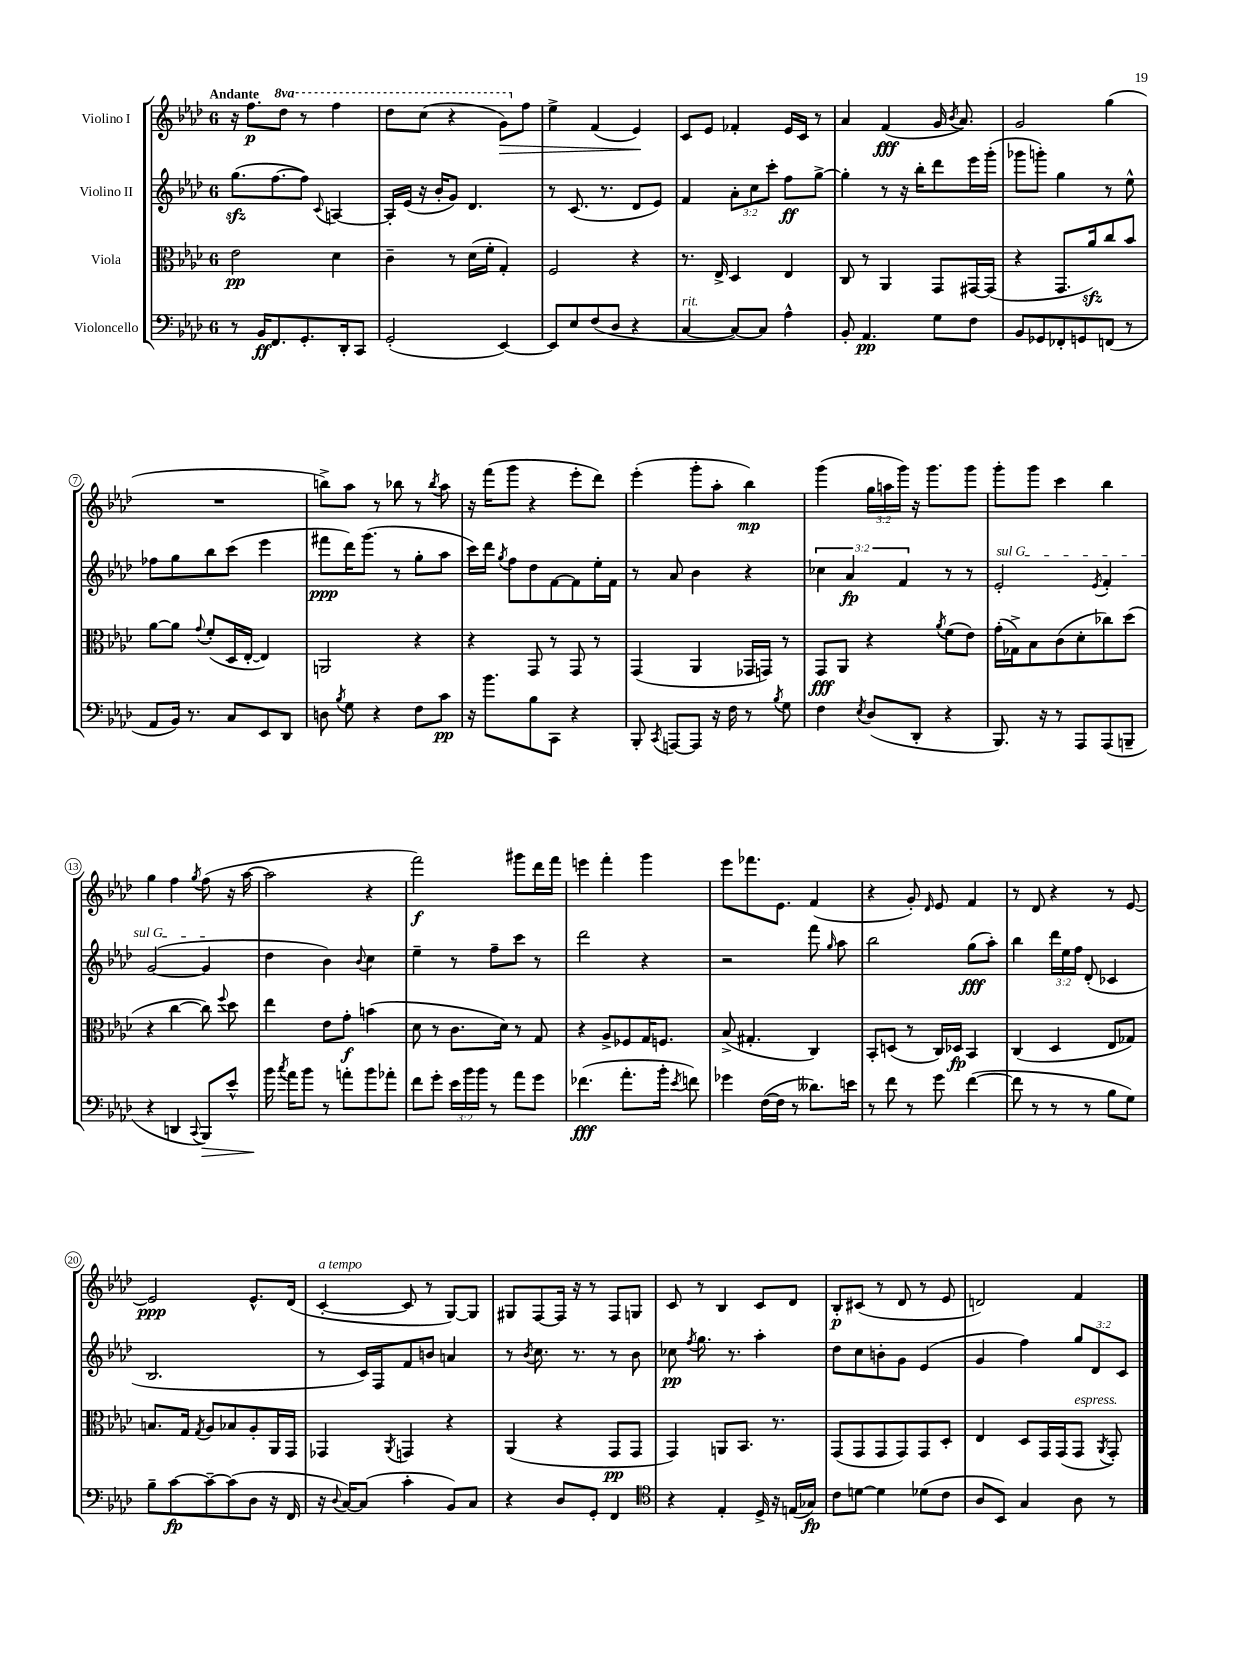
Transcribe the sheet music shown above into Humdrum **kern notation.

**kern	**kern	**kern	**kern
*staff4	*staff3	*staff2	*staff1
*clefF4	*clefC3	*clefG2	*clefG2
*k[b-e-a-d-]	*k[b-e-a-d-]	*k[b-e-a-d-]	*k[b-e-a-d-]
*M6/8	*M6/8	*M6/8	*M6/8
8r	2e-	(8.gg	16r
.	.	.	8.ff
16BB-	.	.	.
8.FF	.	[8.ff	.
.	.	.	8ddd-
8.GG'	.	8ff])	8r
.	.	8qqc	.
.	4d-	[4A	4fff
16DD-'	.	.	.
8CC	.	.	.
=	=	=	=
(2GG'	4c~	16A']	8ddd-
.	.	(16e-	.
.	.	16r	(8ccc
.	.	16b-'	.
.	8r	8g)	4r
.	(16d-	4.d-	.
.	16f'	.	.
[4EE-)	4G')	.	8gg)
.	.	.	8ff
=	=	=	=
8EE-]	2F	8r	4ee-^
8E-	.	(8.c	.
(8F	.	.	(4f
.	.	8.r	.
8D-	.	.	.
4r	4r	8d-	4e-)
.	.	8e-)	.
=	=	=	=
[4C	8.r	4f	8c
.	.	.	8e-
.	16E-^	.	.
8C_)	4D-	12a-'	4f-'
.	.	12cc	.
8C]	.	.	.
.	.	12ccc'	.
4A-^^	4E-	8ff	16e-
.	.	.	16c
.	.	[8gg^	8r
=	=	=	=
8BB-'	8C	4gg']	4a-
4.AA-	8r	.	.
.	4AA-	8r	(4f
.	.	16r	.
.	.	16bb-'	.
8G	8GG	8ddd-	16g
.	.	.	8qb-
.	.	.	8.a-)
8F	[16GG#	16eee-	.
.	(16GG#]	(16ggg'	.
=	=	=	=
8BB-	4r	8ggg-	2g
8GG-	.	8ggg')	.
8FF-'	8.GG	4gg	.
8GG	.	.	.
.	16a-)	.	.
(8FF	8cc	8r	(4gg
8r	8b-	8ee-^^	.
=	=	=	=
8AA-	[8a-	8ff-	2.r
16BB-)	8a-]	8gg	.
8.r	.	.	.
.	8qqg	.	.
.	(8f'	8bb-	.
8C	16D-	(8ccc	.
.	[16E-'	.	.
8EE-	4E-])	4eee-	.
8DD-	.	.	.
=	=	=	=
8D	2AA	8fff#	8bb^)
8qB-	.	.	.
8G	.	16ddd-)	8aa-
.	.	(8.ggg	.
4r	.	.	8r
.	.	8r	8bb-
8F	4r	8gg'	8r
.	.	.	8qbb-
8c	.	8aa-	8aa-
=	=	=	=
16r	4r	16ccc)	16r
8.b-	.	16ddd-	(16fff
.	.	8qgg	.
.	.	8ff	8ggg
8B-	8GG	8dd-	4r
8CC	8r	[8f	.
4r	8GG	8f]	8eee-'
.	8r	16ee-'	8ddd-)
.	.	16f	.
=	=	=	=
8BBB-'	(4GG	8r	(4eee-'
8qCC	.	.	.
[8AAA	.	8a-	.
8AAA]	4AA-	4b-	8ggg'
16r	.	.	8aa-'
16F	.	.	.
8r	16GG-	4r	4bb-)
.	16GG)	.	.
8qB-	.	.	.
8G	8r	.	.
=	=	=	=
4F	8GG	6cc-	(4ggg
.	8AA-	.	.
.	.	6a-	.
8qE-	.	.	.
(8D-	4r	.	24gg
.	.	.	24aa
.	.	6f	24ggg)
8DD-'	.	.	16r
.	.	.	8.ggg
.	8qa-	.	.
4r	(8f	8r	.
.	8e-)	8r	8ggg
=	=	=	=
8.BBB-)	(16g'	2e-'	8ggg'
.	16G-^)	.	.
.	8B-	.	8ggg
16r	.	.	.
8r	(8c	.	4ccc
8AAA-	8d-'	.	.
.	.	8qe-	.
(8AAA-	8cc-)	4f'	4bb-
8BBB~	(8dd-	.	.
=	=	=	=
4r	4r	([2g	4gg
4DD	[4cc	.	4ff
8qqCC	.	.	8qgg
8BBB-)	8cc])	4g]	(8ff
.	8qqff	.	.
8e-^^	8dd-	.	16r
.	.	.	[16aa-
=	=	=	=
16b-	4ee-	4dd-	2aa-]
8qcc	.	.	.
16a-	.	.	.
8b-	.	.	.
8r	8e-	4b-)	.
8a'	8g'	.	.
.	.	8qqb-	.
8b-	(4b	4cc	4r
8a-'	.	.	.
=	=	=	=
8f	8d-	4ee-~	2fff)
8g'	8r	.	.
24e-	8.c	8r	.
24b-	.	.	.
24b-	.	.	.
8r	.	8ff~	.
.	16d-)	.	.
8a-	8r	8ccc	8ggg#
8g	8G	8r	16ddd-
.	.	.	16fff
=	=	=	=
(4.f-	4r	2ddd-	4eee
.	8A-^	.	4fff'
8.a-'	8F-	.	.
.	16G	4r	4ggg
16b-'	8.F	.	.
8qe-	.	.	.
8f)	.	.	.
=	=	=	=
4g-	(8B-^	2r	8eee-
.	4.G#'	.	8.fff-
([16F	.	.	.
16F]	.	.	8.e-
8r	.	.	.
8.d--)	4C)	8fff	(4f
.	.	16qqgg	.
.	.	8aa-	.
16e	.	.	.
=	=	=	=
8r	8BB-'	2bb-	4r
8f	(8D	.	.
8r	8r	.	8g')
.	.	.	16qqd-
8g	16C)	.	8e-
.	16D-	.	.
([4f	4BB-	(8gg	4f
.	.	8aa-')	.
=	=	=	=
8f]	(4C	4bb-	8r
8r	.	.	8d-
8r	4D-	24ddd-	4r
.	.	24ee-	.
.	.	24ff	.
8r	.	(8d-'	.
8B-	8E-	4c-	8r
8G)	8G-)	.	[8e-
=	=	=	=
8B-~	8.B	2.B-	2e-]
[8c	.	.	.
.	16G	.	.
.	8qG	.	.
8c~_	8A-	.	.
(8c]	8B-	.	.
8D-	8A-'	.	8.e-^^
16r	16AA-	.	.
16FF	16GG	.	(16d-
=	=	=	=
16r	4GG-	8r	[4c'
8qqD-	.	.	.
[16C)	.	.	.
(8C]	.	16c)	.
.	.	16F	.
.	8qAA-	.	.
4c'	4GG	8f	8c]
.	.	8b	8r
8BB-)	4r	4a	[8G)
8C	.	.	8G]
=	=	=	=
4r	(4AA-	8r	8G#
.	.	8qb-	.
.	.	8.cc	[8F
8D-	4r	.	16F]
.	.	8.r	16r
8GG'	.	.	8r
4FF	8GG	8r	8F
.	8GG	8b-	8G
=	=	=	=
*clefC4	*	*	*
4r	4GG)	8cc-	8c
.	.	8qff	.
.	.	8.gg	8r
4E-'	8AA	.	4B-
.	.	8.r	.
.	8.BB-	.	.
16D-^	.	4aa-'	8c
16r	8.r	.	.
(16E	.	.	8d-
16G-)	.	.	.
=	=	=	=
8c	(8GG	8dd-	8B-'
[8d	8GG	8cc	(8c#
4d]	8GG	8b'	8r
.	8GG)	8g	8d-
(8d-	8GG	(4e-	8r
8c	8D-'	.	8e-
=	=	=	=
8A-	4E-	4g	2d)
8BB-)	.	.	.
4G	8D-	4ff)	.
.	16GG	.	.
.	(16GG	.	.
8A-	8GG	12gg	4f
.	.	12d-	.
.	8qAA-	.	.
8r	8GG')	.	.
.	.	12c	.
==	==	==	==
*-	*-	*-	*-
